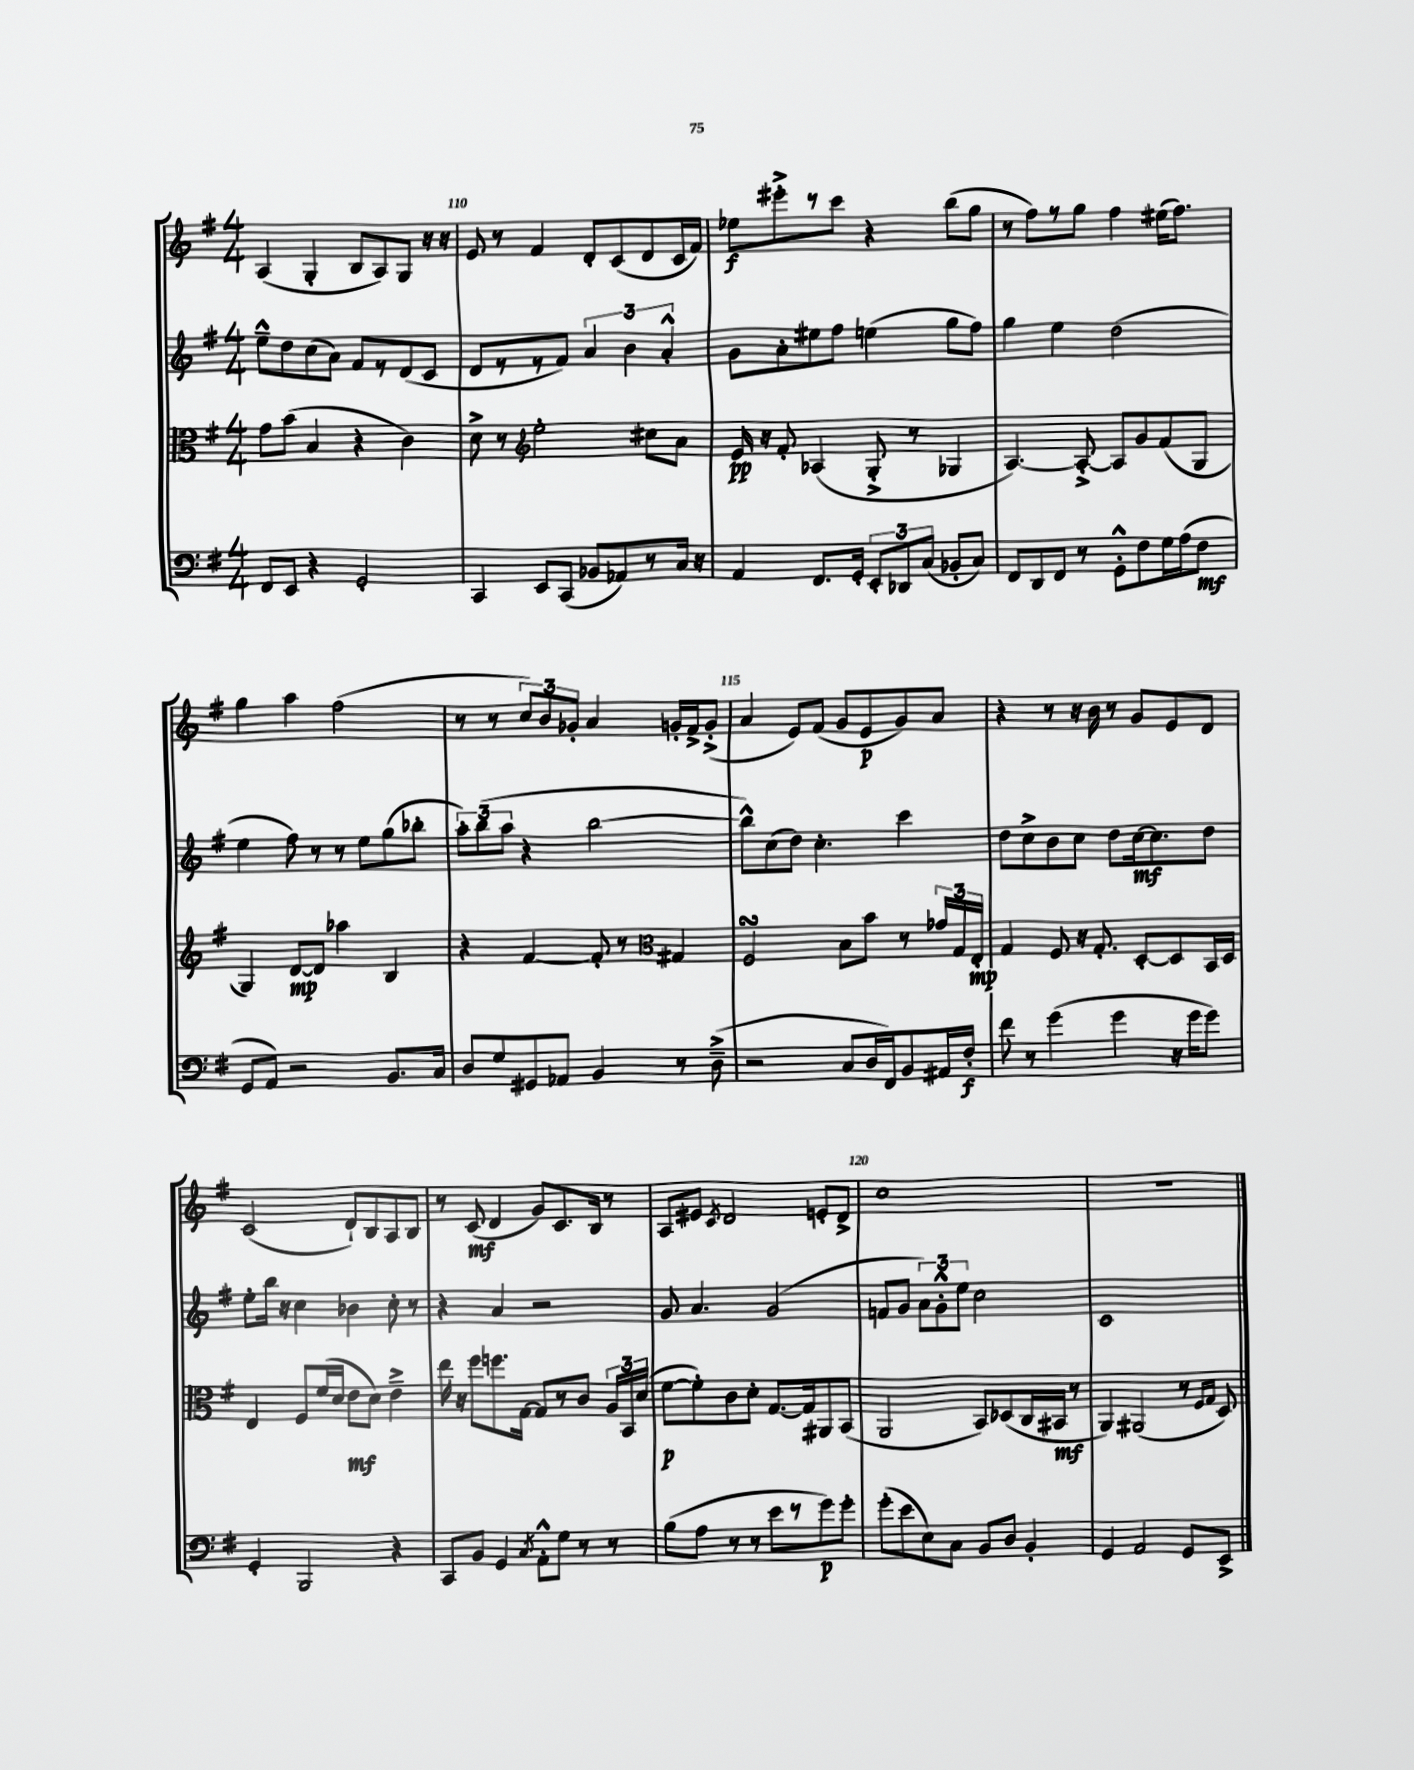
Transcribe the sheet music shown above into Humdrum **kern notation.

**kern	**kern	**kern	**kern
*staff4	*staff3	*staff2	*staff1
*clefF4	*clefC3	*clefG2	*clefG2
*k[f#]	*k[f#]	*k[f#]	*k[f#]
*M4/4	*M4/4	*M4/4	*M4/4
8FF#	8g	8ee~^^	(4A
8EE	(8b	8dd	.
4r	4B	(8cc	4G'
.	.	8a)	.
2GG'	4r	8f#	8B
.	.	8r	8A)
.	4c)	(8d	8G
.	.	8c	16r
.	.	.	16r
=	=	=	=
4CC	8d^	8d	8e
.	8r	8r	8r
*	*clefG2	*	*
8EE	2ee'	8r	4f#
(8CC	.	8f#)	.
8BB-	.	6a	8d'
8AA-)	.	.	(8c
.	.	6b	.
8r	8cc#	.	8d
.	.	6a'^^	.
16C	8a	.	16c
16r	.	.	16f#)
=	=	=	=
4AA	16e	8g	8ee-
.	16r	.	.
.	8f#'	8a'	8eee#'^
8.FF#	(4A-	8ee#	8r
.	.	8ff#	8ccc
16GG'	.	.	.
12EE'	8G'^	(4ee	4r
12DD-	.	.	.
.	8r	.	.
(12C	.	.	.
8BB-'	4G-	8gg	(8bb
8C)	.	8ff#)	8gg
=	=	=	=
8FF#	[4.A)	4gg	8r
8DD	.	.	8ff#)
8FF#	.	4ee	8r
8r	8A'^_	.	8gg
8GG'^^	8A]	(2dd	4ff#
8F#	8g	.	.
16G	(8f#	.	(16ee#
(16A	.	.	8.ff#)
8F#	8G	.	.
=	=	=	=
8GG	4G)	4ee	4gg
8AA)	.	.	.
2r	[8d	8ff#)	4aa
.	8d]	8r	.
.	4aa-	8r	(2ff#
.	.	8ee	.
8.BB	4B	(8gg	.
.	.	8bb-'	.
16C	.	.	.
=	=	=	=
8D	4r	12aa')	8r
.	.	(12bb	.
8G	.	.	8r
.	.	12aa	.
8GG#	[4f#	4r	12cc)
.	.	.	12b
8AA-	.	.	.
.	.	.	12g-'
4BB	8f#']	[2bb	4a
.	8r	.	.
*	*clefC3	*	*
8r	4G#	.	16g'
.	.	.	16f#^
(8D~^	.	.	(8g'^
=	=	=	=
2r	2F#	8bb^^])	4a
.	.	(8cc	.
.	.	8dd)	8e)
.	.	4.cc'	(8f#
8C	8B	.	8g
16D	8b	.	8e
16FF#)	.	.	.
8BB	8r	4ccc	8g)
16AA#	24g-	.	8a
.	24G	.	.
16F#'	.	.	.
.	24E'	.	.
=	=	=	=
8f#	4G	8dd	4r
8r	.	8cc^	.
(4g	8F#	8b	8r
.	16r	8cc	16r
.	8.G'	.	16b
4g	.	8dd	8r
.	[8D'	[16cc	8g
.	.	8.cc]	.
16r	8D]	.	8e
16g	.	.	.
8g)	16BB	8dd	8d
.	16D	.	.
=	=	=	=
4GG'	4E	8ee'	(2c
.	.	16bb	.
.	.	16r	.
2BBB	8F#	4cc	.
.	(16f#	.	.
.	16d	.	.
.	8e	4b-	8d`)
.	8d)	.	8B
4r	4e~^	8cc'	8A
.	.	8r	8B
=	=	=	=
8CC	16ee	4r	8r
.	16r	.	.
8BB	8ff#	.	(8c
4GG	8.ff	4a	4d
.	[16G	.	.
8qC	.	.	.
8AA'^^	8G]	2r	8g)
8G	8r	.	8.c
8r	8c	.	.
.	.	.	16B
8r	24A	.	8r
.	24BB	.	.
.	(24d	.	.
=	=	=	=
(8B	[8f#	8g	8A
8A	8f#'])	4.a	8e#
.	.	.	8qc
8r	8c	.	2d
8r	8d'	.	.
8e	[8.G	(2g	.
8r	.	.	.
.	16G]	.	.
8g)	8AA#	.	8e'
8g'	(8BB	.	8d^
=	=	=	=
(8g'	2AA	8f	1cc
8e	.	8g	.
8E)	.	12a)	.
.	.	12g'^^	.
8C	.	.	.
.	.	12ee	.
8BB	8BB)	2cc	.
8D	(8D-	.	.
4BB'	16C	.	.
.	16BB#	.	.
.	8r	.	.
=	=	=	=
4GG	4AA)	1c	1r
2AA	(2AA#	.	.
8GG	8r	.	.
.	16qqF#	.	.
.	16qqG	.	.
8EE^	8D)	.	.
==	==	==	==
*-	*-	*-	*-
